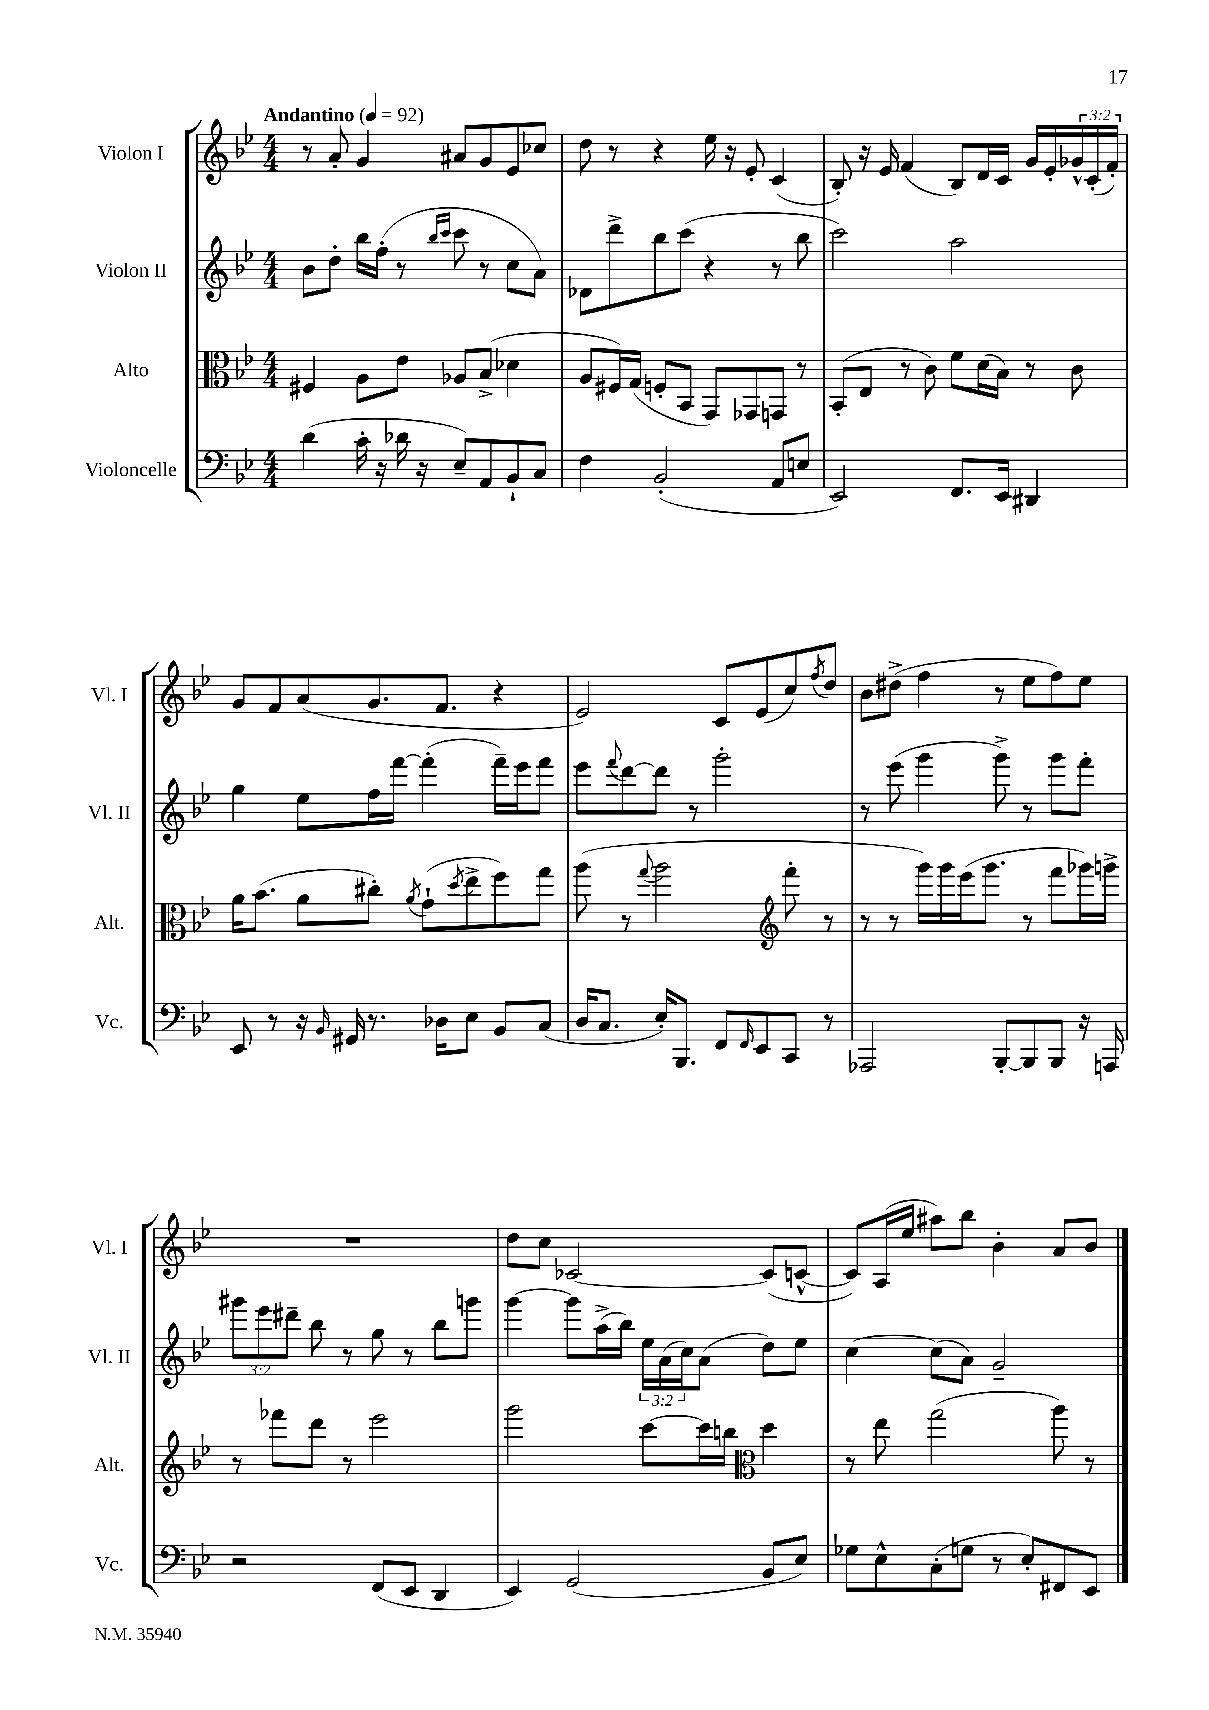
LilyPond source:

<<
\new StaffGroup <<
\new Staff = "s0" \with { instrumentName = "Violon I" shortInstrumentName = "Vl. I" } {
    \clef treble \key bes \major \numericTimeSignature \time 4/4 \override Staff.TupletNumber.text = #tuplet-number::calc-fraction-text \tempo "Andantino" 4 = 92
    r8 a'8-. g'4 ais'8 g'8 ees'8 ces''8 |
    d''8 r8 r4 ees''16 r16 ees'8-. c'4( |
    bes8-.) r16 ees'16 f'4( bes8) d'16 c'16 g'16 ees'16-. \tuplet 3/2 { ges'16-^ c'16-.( f'16-.) } |
    g'8 f'8 a'8( g'8. f'8. r4 |
    ees'2) c'8 ees'8( c''8) \acciaccatura { f''8 } d''8 |
    bes'8 dis''8->( f''4 r8 ees''8 f''8) ees''8 |
    R1 |
    d''8 c''8 ces'2~ ces'8( c'8~-^ |
    c'8) a16( ees''16 ais''8) bes''8 bes'4-. a'8 bes'8 \bar "|." |
}
\new Staff = "s1" \with { instrumentName = "Violon II" shortInstrumentName = "Vl. II" } {
    \clef treble \key bes \major \numericTimeSignature \time 4/4 \override Staff.TupletNumber.text = #tuplet-number::calc-fraction-text
    bes'8 d''8-. bes''16 f''16-.( r8 \grace { bes''16 c'''16 } c'''8 r8 c''8 a'8) |
    des'8 d'''8-> bes''8 c'''8( r4 r8 bes''8 |
    c'''2) a''2 |
    g''4 ees''8 f''16 f'''16~ f'''4-.( f'''16--) ees'''16 f'''8 |
    ees'''8 \appoggiatura { f'''8 } d'''8~ d'''8 r8 g'''2-. |
    r8 ees'''8( g'''4 g'''8->) r8 g'''8 f'''8-. |
    \tuplet 3/2 { gis'''8 ees'''8 dis'''8-- } bes''8 r8 g''8 r8 bes''8 g'''8 |
    g'''4~ g'''8 a''16->( bes''16) \tuplet 3/2 { ees''16 a'16( c''16) } a'8( d''8) ees''8 |
    c''4~ c''8( a'8) g'2-- \bar "|." |
}
\new Staff = "s2" \with { instrumentName = "Alto" shortInstrumentName = "Alt." } {
    \clef alto \key bes \major \numericTimeSignature \time 4/4
    fis4 a8 ees'8 aes8 bes8->( des'4 |
    a8 fis16) g16( f8-. bes,8 g,8) ges,8 g,8 r8 |
    bes,8-.( ees8 r8 c'8) f'8 d'16( bes16) r8 c'8 |
    a'16 bes'8.( a'8 cis''8-.) \acciaccatura { a'8 } g'8-!( \acciaccatura { d''8 } ees''8-> f''8) g''8 |
    a''8( r8 \appoggiatura { g''8 } a''2 \clef treble f'''8-. r8 |
    r8 r8 g'''16) g'''16 ees'''16( g'''8. r8 f'''8 ges'''16) g'''16-> |
    r8 fes'''8 d'''8 r8 ees'''2 |
    g'''2 c'''8~ c'''16 b''16 \clef alto d''4 |
    r8 ees''8 g''2( a''8) r8 \bar "|." |
}
\new Staff = "s3" \with { instrumentName = "Violoncelle" shortInstrumentName = "Vc." } {
    \clef bass \key bes \major \numericTimeSignature \time 4/4
    d'4( c'16-. r16 des'16 r16 ees8--) a,8 bes,8-! c8 |
    f4 bes,2-.( a,8 e8 |
    ees,2) f,8. ees,16 dis,4 |
    ees,8 r8 r16 \grace { bes,16 } gis,16 r8. des16 ees8 bes,8 c8( |
    d16 c8. ees16-.) bes,,8. f,8 \grace { f,16 } ees,8 c,8 r8 |
    aes,,2 bes,,8~-. bes,,8 bes,,8 r16 a,,16 |
    r2 f,8( ees,8 d,4 |
    ees,4) g,2( bes,8 ees8) |
    ges8 ees8-^ c8-.( g8 r8 ees8-.) fis,8 ees,8 \bar "|." |
}
>>
>>
\layout { \context { \Score \remove "Bar_number_engraver" } }
